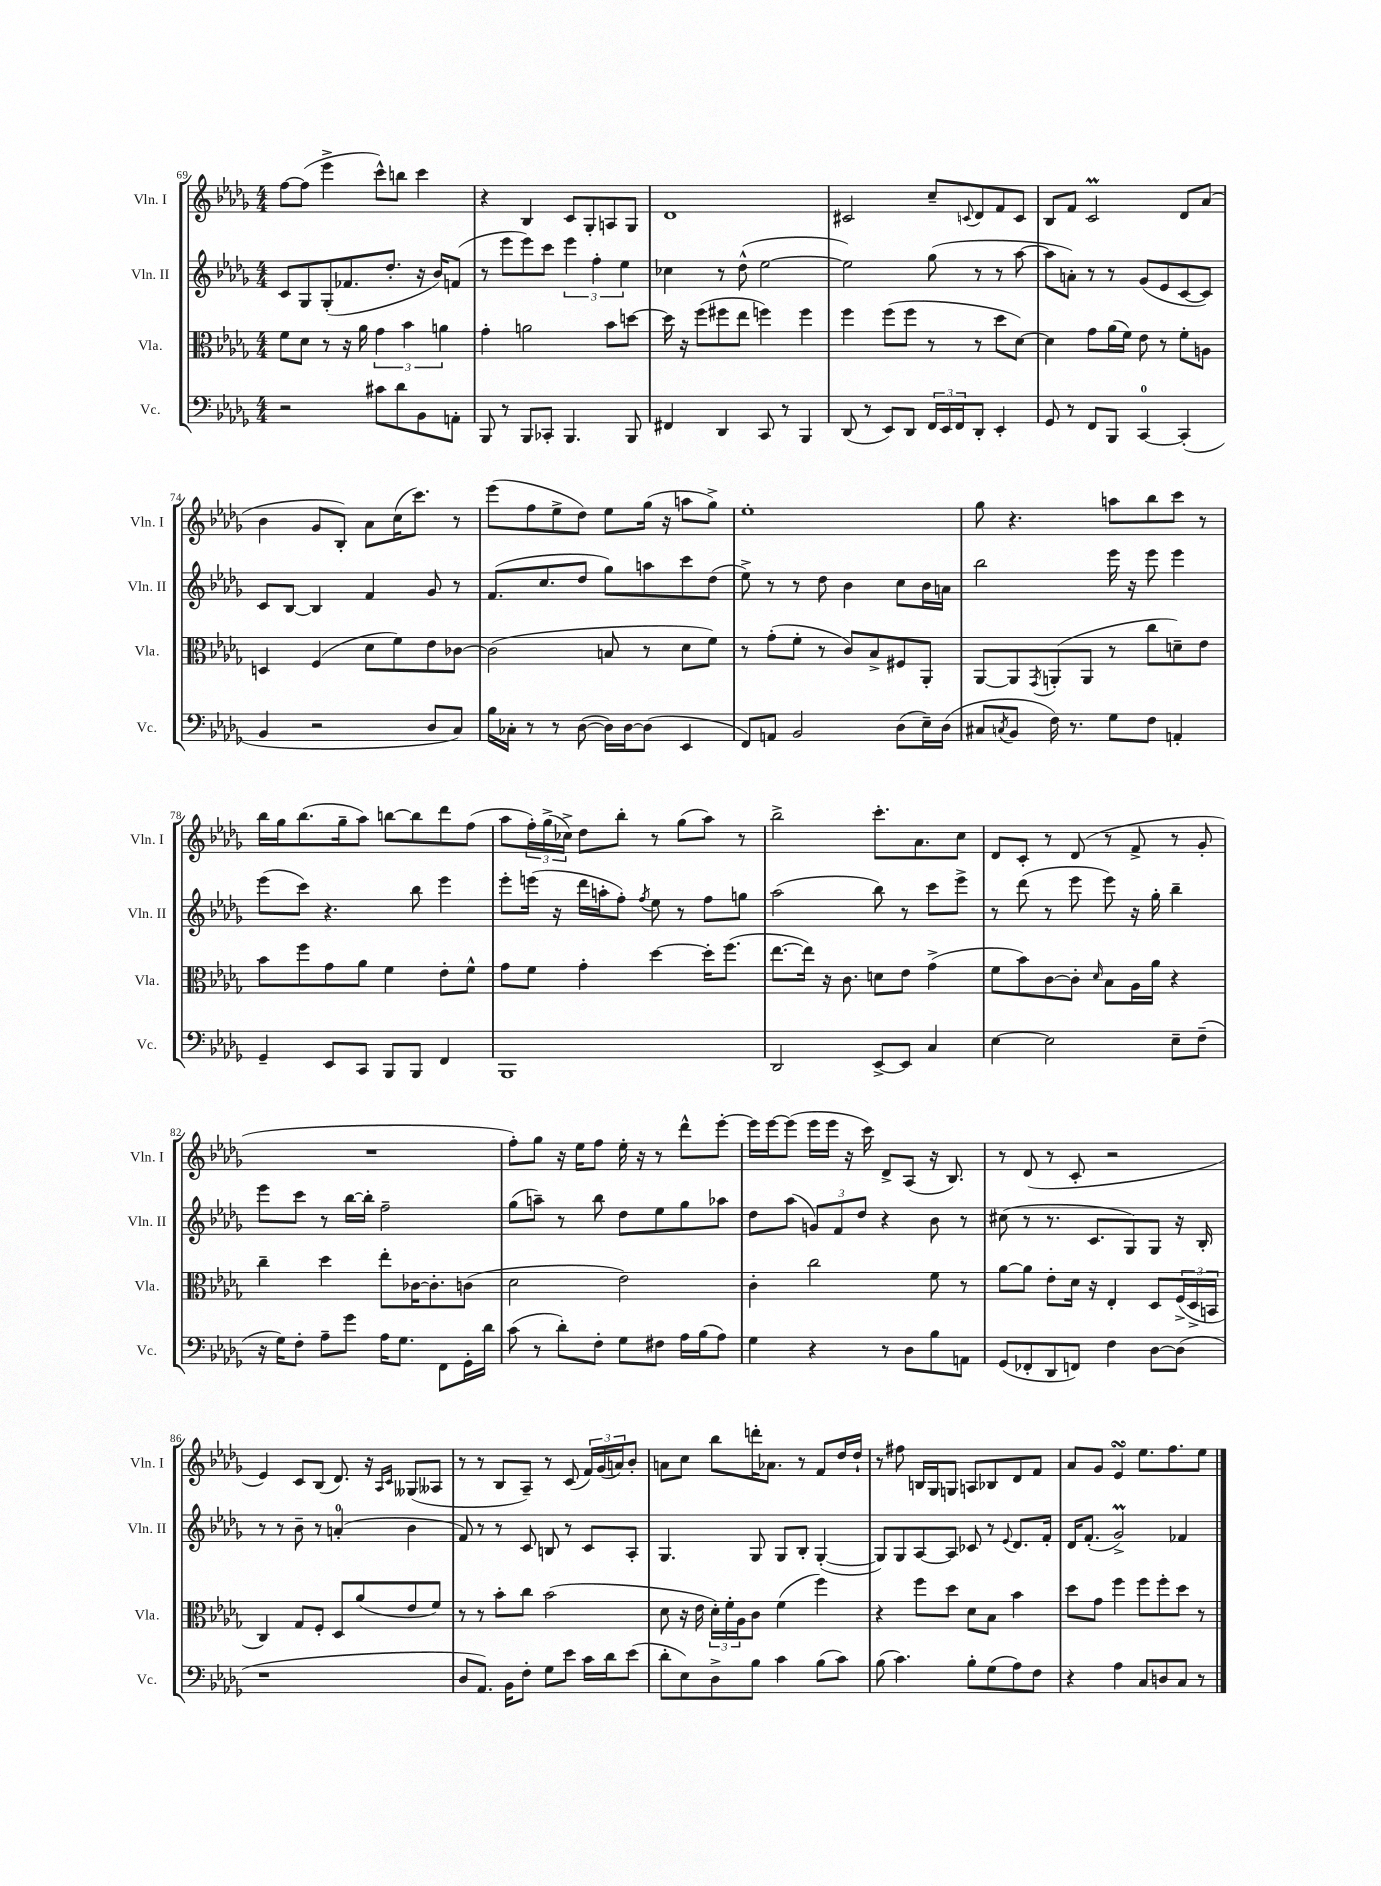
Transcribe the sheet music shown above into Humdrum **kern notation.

**kern	**kern	**kern	**kern
*part4	*part3	*part2	*part1
*staff4	*staff3	*staff2	*staff1
*I"Vc.	*I"Vla.	*I"Vln. II	*I"Vln. I
*I'Vc.	*I'Vla.	*I'Vln. II	*I'Vln. I
*clefF4	*clefC3	*clefG2	*clefG2
*k[b-e-a-d-g-]	*k[b-e-a-d-g-]	*k[b-e-a-d-g-]	*k[b-e-a-d-g-]
*M4/4	*M4/4	*M4/4	*M4/4
=69	=69	=69	=69
2r	8f\L	8c/L	[8ff\L
.	8d-\J	8G-/	(8ff\J]
.	8r	(8G-'/	4eee-^\
.	16r	8.f-X/	.
.	16a-\	.	.
8c#X\L	6g-\	.	8ccc^^\L)
.	.	8.dd-'/J	.
8d-\	.	.	8bbn\J
.	6b-\	.	.
8BB-\	.	16r	4ccc\
.	.	16b-/KL)	.
.	6an\	.	.
8AAn'\J	.	(8fn/J	.
=70	=70	=70	=70
8BBB-/	4g-'\	8r	4r
8r	.	8eee-\L	.
8BBB-/L	2an\	8eee-\)	4B-/
8CC-X'/J	.	8ccc\J	.
4.BBB-/	.	6eee-\	8c/L
.	.	.	8G-'/
.	.	6ff'\	.
.	8b-\L	.	8An/
.	.	6ee-\	.
8BBB-/	[8ddn\J	.	8G-/J
=71	=71	=71	=71
4FF#X/	16dd\]	4cc-X\	1d-
.	16r	.	.
.	(8ff\L	.	.
4DD-/	8ff#X\	8r	.
.	8ee-\J	(8dd-^^\	.
8CC/	4ffn\)	[2ee-\	.
8r	.	.	.
4BBB-/	4ff\	.	.
=72	=72	=72	=72
(8DD-/	4ff\	2ee-\])	2c#X/
8r	.	.	.
8EE-/L)	(8ff\L	.	.
8DD-/J	8ff\J	.	.
24FF/LL	8r	(8gg-\	8cc~/L
24EE-/	.	.	.
24FF/J	.	.	.
.	.	.	8qqcn/
8DD-'/J	8r	8r	8d-/
4EE-'/	8dd-\L	8r	8f/
.	[8d-\J)	[8aa-\	8c/J
=73	=73	=73	=73
8GG-/	4d-\]	8aa-\L]	8B-/L
8r	.	8an'\J)	8f/J
8FF/L	8g-\L	8r	2cm/
8BBB-/J	(16a-\L	8r	.
.	16f\JJ)	.	.
[4CC/	8e-\	(8g-/L	.
.	8r	8e-/	.
(4CC'/]	8f'\L	[8c/	8d-/L
.	8An\J	8c/J])	(8a-/J
!!LO:LB:g=z
=74	=74	=74	=74
4BB-/	4Dn/	8c/L	4b-\
.	.	[8B-/J	.
2r	(4F/	4B-/]	8g-/L
.	.	.	8B-'/J)
.	8d-\L	4f/	8a-\L
.	8f\)	.	(16cc\K
.	.	.	8.ccc\J)
8D-/L	8e-\	8g-/	.
8C/J)	[8c-X\J	8r	8r
=75	=75	=75	=75
16B-\LL	(2c-\]	(8.f/L	(8eee-\L
16C-X'\JJ	.	.	.
8r	.	.	8ff\
.	.	8.cc/	.
8r	.	.	8ee-^\
([8D-\	.	8dd-/J	8dd-\J)
16D-\LL])	8Bn/	8gg-\L)	8ee-\L
[16D-\J	.	.	.
(8D-\J]	8r	8aan\	(16gg-\Jk
.	.	.	16r
4EE-/	8d-\L	8ccc\	8aan\L
.	8f\J)	(8dd-\J	8gg-^\J)
=76	=76	=76	=76
8FF/L)	8r	8ee-^\)	1ee-'
8AAn/J	(8g-'\L	8r	.
2BB-/	8f'\J	8r	.
.	8r	8dd-\	.
.	8c/L)	4b-\	.
.	8B-^/	.	.
(8D-\L	8F#X/	8cc\L	.
16E-~\L)	8AA-'/J	16b-\L	.
(16D-\JJ	.	16an\JJ	.
=77	=77	=77	=77
8C#X/L	[8AA-/L	2bb-\	8gg-\
8qCn/	.	.	.
8BB-/J	8AA-/]	.	4.r
.	8qGG-/	.	.
16F\)	(8AAn'/	.	.
8.r	.	.	.
.	8AA/J	.	.
8G-\L	8r	16eee-\	8aan\L
.	.	16r	.
8F\J	8cc\L	8eee-\	8bb-\
4AAn'/	8dn~\)	4eee-\	8ccc\J
.	8e-\J	.	8r
!!LO:LB:g=z
=78	=78	=78	=78
4GG-~/	8b-\L	(8eee-\L	16bb-\LL
.	.	.	16gg-\J
.	8ff\	8ccc\J)	(8.bb-\
8EE-/L	8g-\	4.r	.
.	.	.	16gg-~\k
8CC/J	8a-\J	.	8aa-\J)
8BBB-/L	4f\	.	[8bbn\L
8BBB-/J	.	8bb-\	8bb\]
4FF/	8e-'\L	4eee-\	8ddd-\
.	8f^^\J	.	(8ff\J
=79	=79	=79	=79
1BBB-	8g-\L	8eee-'\L	8aa-\L
.	8f\J	(16eeen\Jk	24ff'\L)
.	.	.	(24gg-^\
.	.	16r	.
.	.	.	24cc-X^\JJ)
.	4g-'\	16ddd-\LL	8dd-\L
.	.	16aan'\J	.
.	.	8ff'\J)	8bb-'\J
.	.	8qff/	.
.	[4dd-\	8ee-\	8r
.	.	8r	(8gg-\L
.	16dd-'\KL]	8ff\L	8aa-\J)
.	(8.ff\J	.	.
.	.	8ggn\J	8r
=80	=80	=80	=80
2DD-/	[8.ee-\L	(2aa-\	2bb-^\
.	16ee-\Jk])	.	.
.	16r	.	.
.	8.c\	.	.
[8EE-^/L	8dn\L	8bb-\)	8.ccc'\L
8EE-/J]	8e-\J	8r	.
.	.	.	8.a-\
4C/	(4g-^\	8ccc\L	.
.	.	8eee-^\J	8cc\J
=81	=81	=81	=81
[4E-\	8f\L	8r	8d-/L
.	8b-\)	(8ddd-\	8c'/J
2E-\]	[8c\	8r	8r
.	8c'\J]	8eee-\	(8d-/
.	16qqd-/	.	.
.	8B-\L	8eee-\)	8r
.	16A-\L	16r	8f^/
.	16a-\JJ	16gg-'\	.
8E-~\L	4r	4bb-~\	8r
(8F~\J	.	.	8g-'/
!!LO:LB:g=z
=82	=82	=82	=82
16r	4cc~\	8eee-\L	1r
16G-\KL)	.	.	.
8F'\J	.	8ccc\J	.
8A-~\L	4dd-\	8r	.
8g-\J	.	[16bb-\LL	.
.	.	16bb-'\JJ]	.
16A-\KL	8ee-'\L	2ff~\	.
8.G-\J	.	.	.
.	[16c-X\K	.	.
.	8.c-'\]	.	.
8FF\L	.	.	.
16GG-'\L	(8cn\J	.	.
16d-\JJ	.	.	.
=83	=83	=83	=83
(8c\	2d-\	(8gg-\L	8ff'\L)
8r	.	8aan~\J)	8gg-\J
8d-'\L)	.	8r	16r
.	.	.	16ee-\KL
8F'\J	.	8bb-\	8ff\J
8G-\L	2e-\)	8dd-\L	16ee-'\
.	.	.	16r
8F#X\J	.	8ee-\	8r
16A-\LL	.	8gg-\	8ddd-^^\L
(16B-\J	.	.	.
8A-\J)	.	8aa-X\J	[8eee-'\J
=84	=84	=84	=84
4G-\	4c'\	8dd-\L	16eee-\LL]
.	.	.	[16eee-\J
.	.	(8aa-\J	(8eee-\J]
4r	2cc\	12gn/L)	16eee-\LL
.	.	.	16eee-\JJ
.	.	12f/	.
.	.	.	16r
.	.	12dd-/J	.
.	.	.	16ccc\)
8r	.	4r	8d-^/L
8D-\L	.	.	(8A-/J
8B-\	8f\	8b-\	16r
.	.	.	8.B-/)
8AAn\J	8r	8r	.
=85	=85	=85	=85
(8GG-/L	[8a-\L	(8cc#X\	8r
8FF-X'/	8a-\J]	8r	(8d-/
8DD-/	8e-'\L	8.r	8r
8FFn/J)	16d-\Jk	.	8c'/
.	16r	8.c/L	.
4F\	4E-'/	.	2r
.	.	8G-/)	.
[8D-\L	8D-/L	8G-/J	.
(8D-\J]	(24F^/L	16r	.
.	24D-^/	.	.
.	.	16B-'/	.
.	24BBn/JJ	.	.
!!LO:LB:g=z
=86	=86	=86	=86
1r	4C/)	8r	4e-/)
.	.	8r	.
.	8G-/L	8b-~\	8c/L
.	8F'/J	8r	(8B-/J
.	8D-/L	(4an'/	8.d-/)
.	(8a-/	.	.
.	.	.	16r
.	.	.	16qqA-/LL
.	.	.	16qqc/JJ
.	8e-/	4b-\	(8G--X/L
.	8f/J)	.	8A--X/J
=87	=87	=87	=87
8D-/L	8r	8f/)	8r
8.AA-/J)	8r	8r	8r
.	8b-'\L	8r	8B-/L
16BB-\KL	.	.	.
8F'\J	8cc\J	8c/	8A-~/J)
8G-\L	(2b-\	8Bn/	8r
8e-\J	.	8r	(8c/
16c\LL	.	8c/L	24f/LL)
.	.	.	(24g-/
16d-\J	.	.	.
.	.	.	24an/J)
(8e-\J	.	8A-'/J	8b-'/J
=88	=88	=88	=88
8d-'\L	8d-\	4.G-/	8an\L
8E-\)	16r	.	8cc\J
.	16e-\	.	.
8D-^\	24d-'\LL)	.	8bb-\L
.	24f'\	.	.
.	24A-\J	.	.
8B-\J	8c\J	8G-/	16dddn'\K
.	.	.	8.a-X\J
4c\	(4f\	8G-/L	.
.	.	8B-'/J	8r
(8B-\L	4ff\)	([4G-'/	8f/L
8c\J)	.	.	16dd-/L
.	.	.	16dd-`/JJ
=89	=89	=89	=89
(8B-\	4r	8G-/L])	8r
4.c\)	.	8G-/	8ff#X\
.	8ff\L	[8A-/	16Bn/LL
.	.	.	16G-/J
.	8dd-\J	8A-/J]	8Gn/J
8B-'\L	8d-\L	8c-X/	8An/L
(8G-\	8B-\J	8r	8B-X/
.	.	8qqe-/	.
8A-\)	4b-\	8.d-/L	8d-/
8F\J	.	.	8f/J
.	.	16f'/Jk	.
=90	=90	=90	=90
4r	8dd-\L	16d-/KL	8a-/L
.	.	(8.f'/J	.
.	8g-\J	.	8g-/J
4A-\	4ff\	2g-M^/)	4e-sSSS/
8C/L	8ff\L	.	8.ee-\L
8Dn/	8ff'\	.	.
.	.	.	8.ff\
8C/J	8dd-\J	4f-X/	.
8r	8r	.	8ee-\J
==	==	==	==
*-	*-	*-	*-
